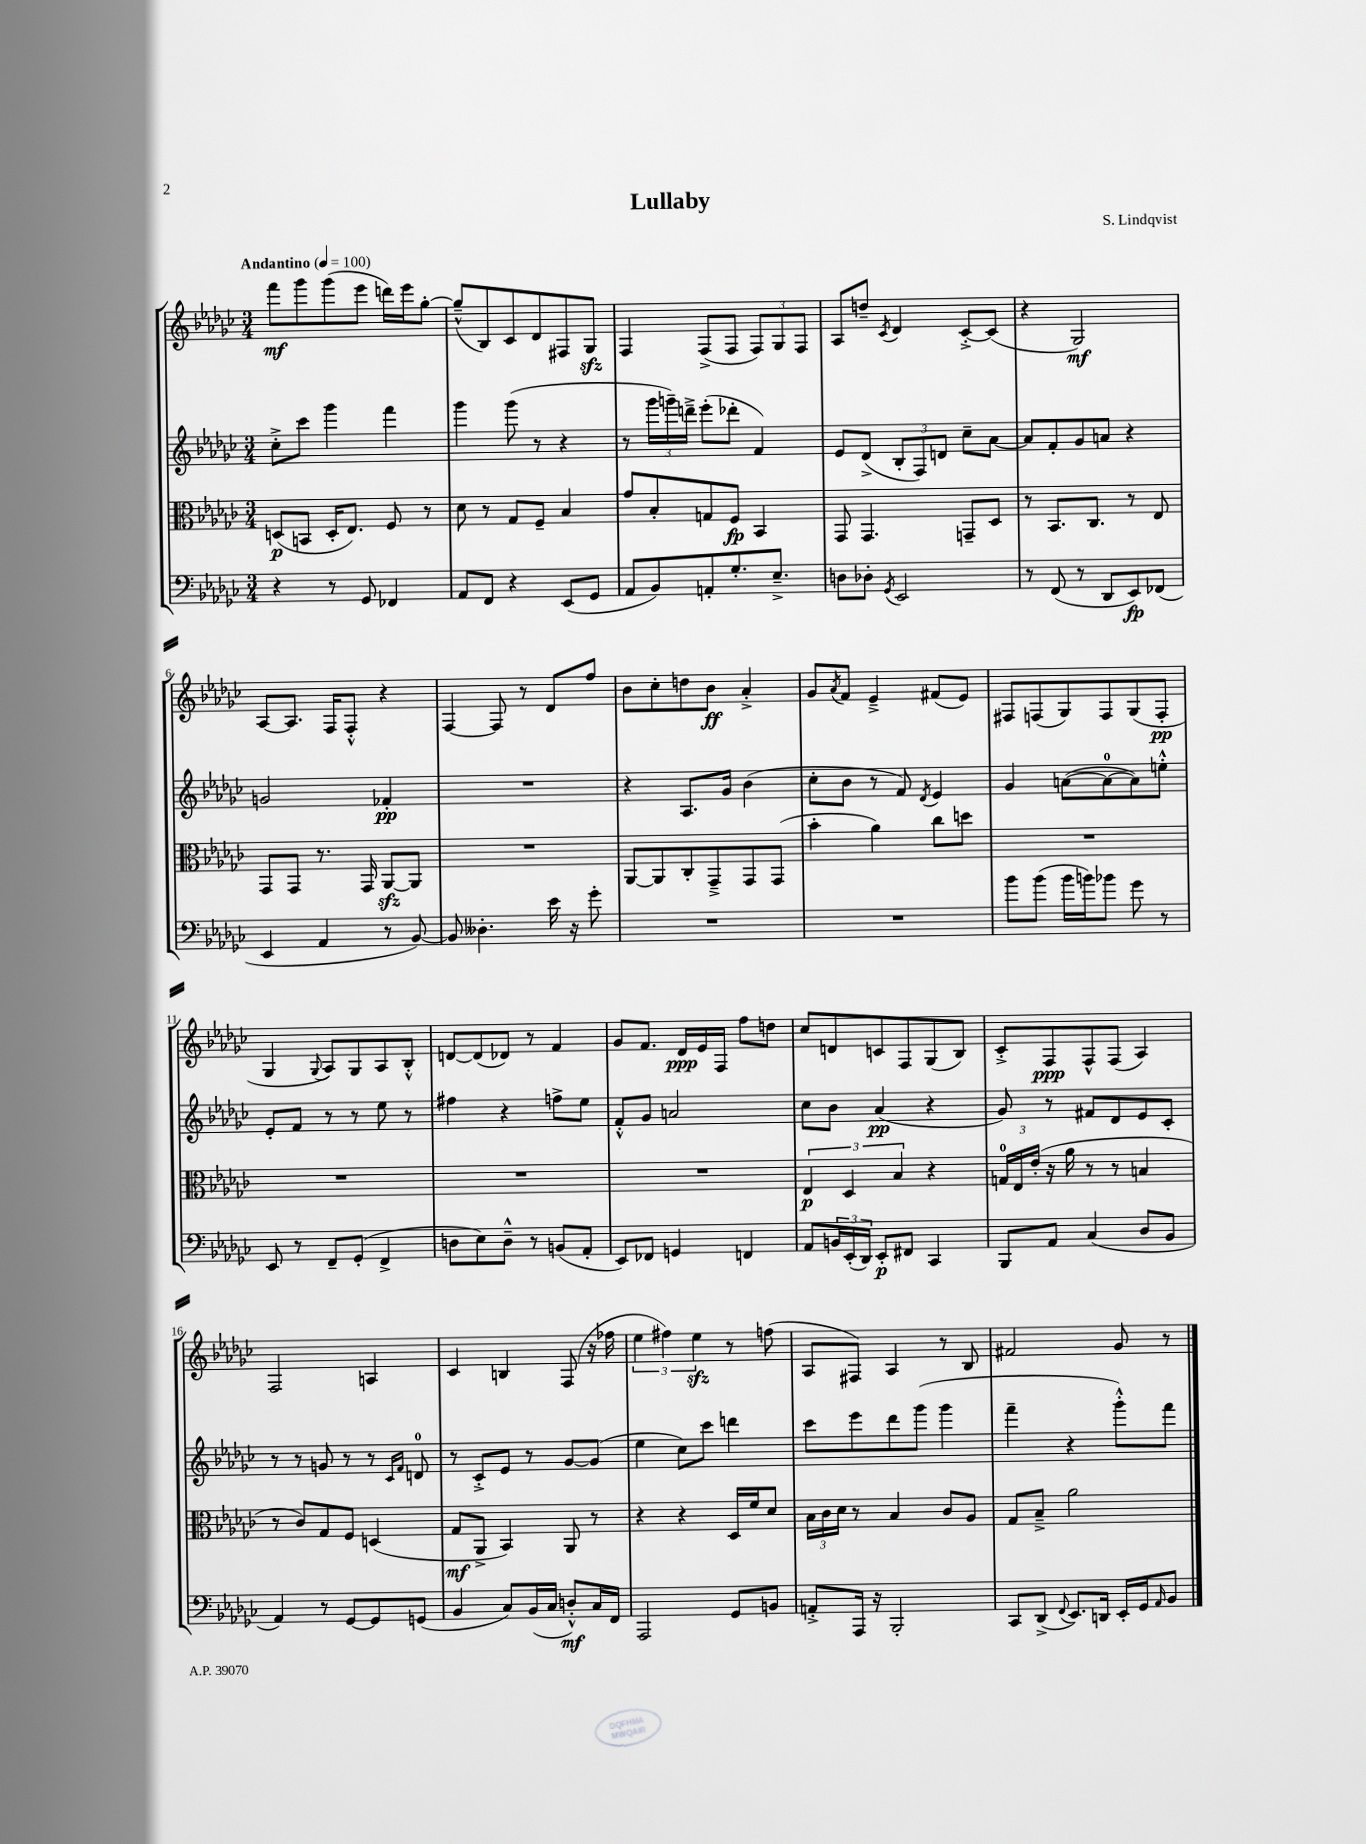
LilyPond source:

\header { title = "Lullaby" composer = "S. Lindqvist" }
<<
\new StaffGroup <<
\new Staff = "s0" {
    \clef treble \key ges \major \numericTimeSignature \time 3/4 \tempo "Andantino" 4 = 100
    f'''8\mf ges'''8 ges'''8( ees'''8 d'''16) ees'''16 ges''8~-. |
    ges''8---^( bes8) ces'8 des'8 fis8 ges8\sfz |
    f4 f8->( f8 \tuplet 3/2 { f8) ges8 f8 } |
    aes8 d''8-- \acciaccatura { ces'8 } des'4 ces'8~-.-> ces'8( |
    r4 ges2\mf) |
    aes8~ aes8. f16 f8-.-^ r4 |
    f4~ f8 r8 des'8 f''8 |
    bes'8 ces''8-. d''8 bes'8\ff aes'4-.-> |
    ges'8 \acciaccatura { aes'8 } f'8 ees'4---> fis'8( ees'8) |
    fis8 f8( ges8) f8 ges8( f8-.\pp |
    ges4 \appoggiatura { ges8 } aes8) ges8 aes8 bes8-.-^ |
    d'8~ d'8( des'8) r8 f'4 |
    ges'8 f'8. des'16\ppp ees'16 f16 f''8 d''8 |
    ces''8 d'8 c'8 f8 ges8( bes8) |
    ces'8-.-> f8\ppp f8-^ f8( aes4) |
    f2 a4 |
    ces'4 b4 f8( r16 fes''16 |
    \tuplet 3/2 { ees''4 fis''4) ees''4\sfz } r8 f''8( |
    aes8 fis8) aes4 r8 bes8 |
    fis'2 ges'8 r8 \bar "|." |
}
\new Staff = "s1" {
    \clef treble \key ges \major \numericTimeSignature \time 3/4
    ces''8-.-> ces'''8 ges'''4 f'''4 |
    ges'''4 ges'''8( r8 r4 |
    r8 \tuplet 3/2 { ges'''16 g'''16--) d'''16---> } ees'''8-.( des'''8-. f'4) |
    ees'8 des'8->( \tuplet 3/2 { bes8-. f8) d'8 } ces''8-- aes'8~ |
    aes'8 f'8-. ges'8 a'8 r4 |
    g'2 fes'4-.\pp |
    R2. |
    r4 aes8. ges'16 bes'4( |
    ces''8-. bes'8 r8 f'8) \acciaccatura { des'8 } ees'4 |
    ges'4 a'8~( a'8-0~ a'8) e''8-.-^ |
    ees'8-. f'8 r8 r8 ees''8 r8 |
    fis''4 r4 f''8-> ees''8 |
    f'8-.-^ ges'8 a'2 |
    ces''8 bes'8 aes'4\pp( r4 |
    ges'8) r8 fis'8 des'8 ees'8 ces'8-. |
    r8 r8 g'8 r8 r8 \grace { ces'16 f'16 } d'8-0 |
    r8 ces'8-.-> ees'8 r8 ges'8~ ges'8( |
    ees''4 ces''8) ces'''8 d'''4 |
    ces'''8 ees'''8 des'''8 ges'''8( ges'''4 |
    f'''4-- r4 ges'''8-.-^) f'''8 \bar "|." |
}
\new Staff = "s2" {
    \clef alto \key ges \major \numericTimeSignature \time 3/4
    d8\p( b,8 d16-. ees8.) f8 r8 |
    des'8 r8 ges8 f8-- bes4 |
    ges'8 bes8-. g8 f8\fp bes,4 |
    ges,8 ges,4. g,8-- des8 |
    r8 bes,8. ces8. r8 ees8 |
    ges,8 ges,8 r8. ges,16 aes,8~\sfz aes,8 |
    R2. |
    aes,8~ aes,8 ces8-. ges,8---> ges,8 ges,8( |
    bes'4-. aes'4) ces''8 d''8 |
    R2. |
    R2. |
    R2. |
    R2. |
    \tuplet 3/2 { ees4\p des4 bes4 } r4 |
    \tuplet 3/2 { g16-0 ees16 ees'16-.( } r16 aes'16 r8 r8 b4 |
    r8 ces'8) ges8 f8 d4( |
    ges8\mf aes,8-> bes,4) aes,8 r8 |
    r4 r4 des16 f'16 des'8 |
    \tuplet 3/2 { bes16 ces'16 des'16 } r8 bes4 ces'8 aes8 |
    ges8 bes8---> aes'2 \bar "|." |
}
\new Staff = "s3" {
    \clef bass \key ges \major \numericTimeSignature \time 3/4
    r4 r8 ges,8 fes,4 |
    aes,8 f,8 r4 ees,8( ges,8 |
    aes,8 bes,8) a,8-. ges8.-. ees8.---> |
    d8 des8-. \acciaccatura { ges,8 } ees,2 |
    r8 f,8( r8 des,8 ees,8\fp) fes,8( |
    ees,4 aes,4 r8 bes,8~) |
    bes,8 deses4.-. ees'16 r16 ges'8-. |
    R2. |
    R2. |
    bes'8 bes'8( bes'16 b'16) bes'8 ges'8 r8 |
    ees,8 r8 f,8-- ges,8-.( f,4-> |
    d8 ees8) d8---^ r8 b,8( aes,8-. |
    ees,8) fes,8 g,4 f,4 |
    aes,8 \tuplet 3/2 { b,16 ees,16-.( des,16) } ees,8-.\p fis,8 ces,4 |
    bes,,8 aes,8 ces4( des8 bes,8 |
    aes,4) r8 ges,8~ ges,8 g,8( |
    bes,4 ces8) bes,16( ces16 d8-.-^\mf) ces16 f,16 |
    aes,,2 ges,8 b,8 |
    a,8-.-> aes,,16 r16 bes,,2-. |
    ces,8 des,8->( \appoggiatura { f,8 } ees,8.) d,16 ees,16-. ges,16 \grace { aes,16 } bes,8 \bar "|." |
}
>>
>>
